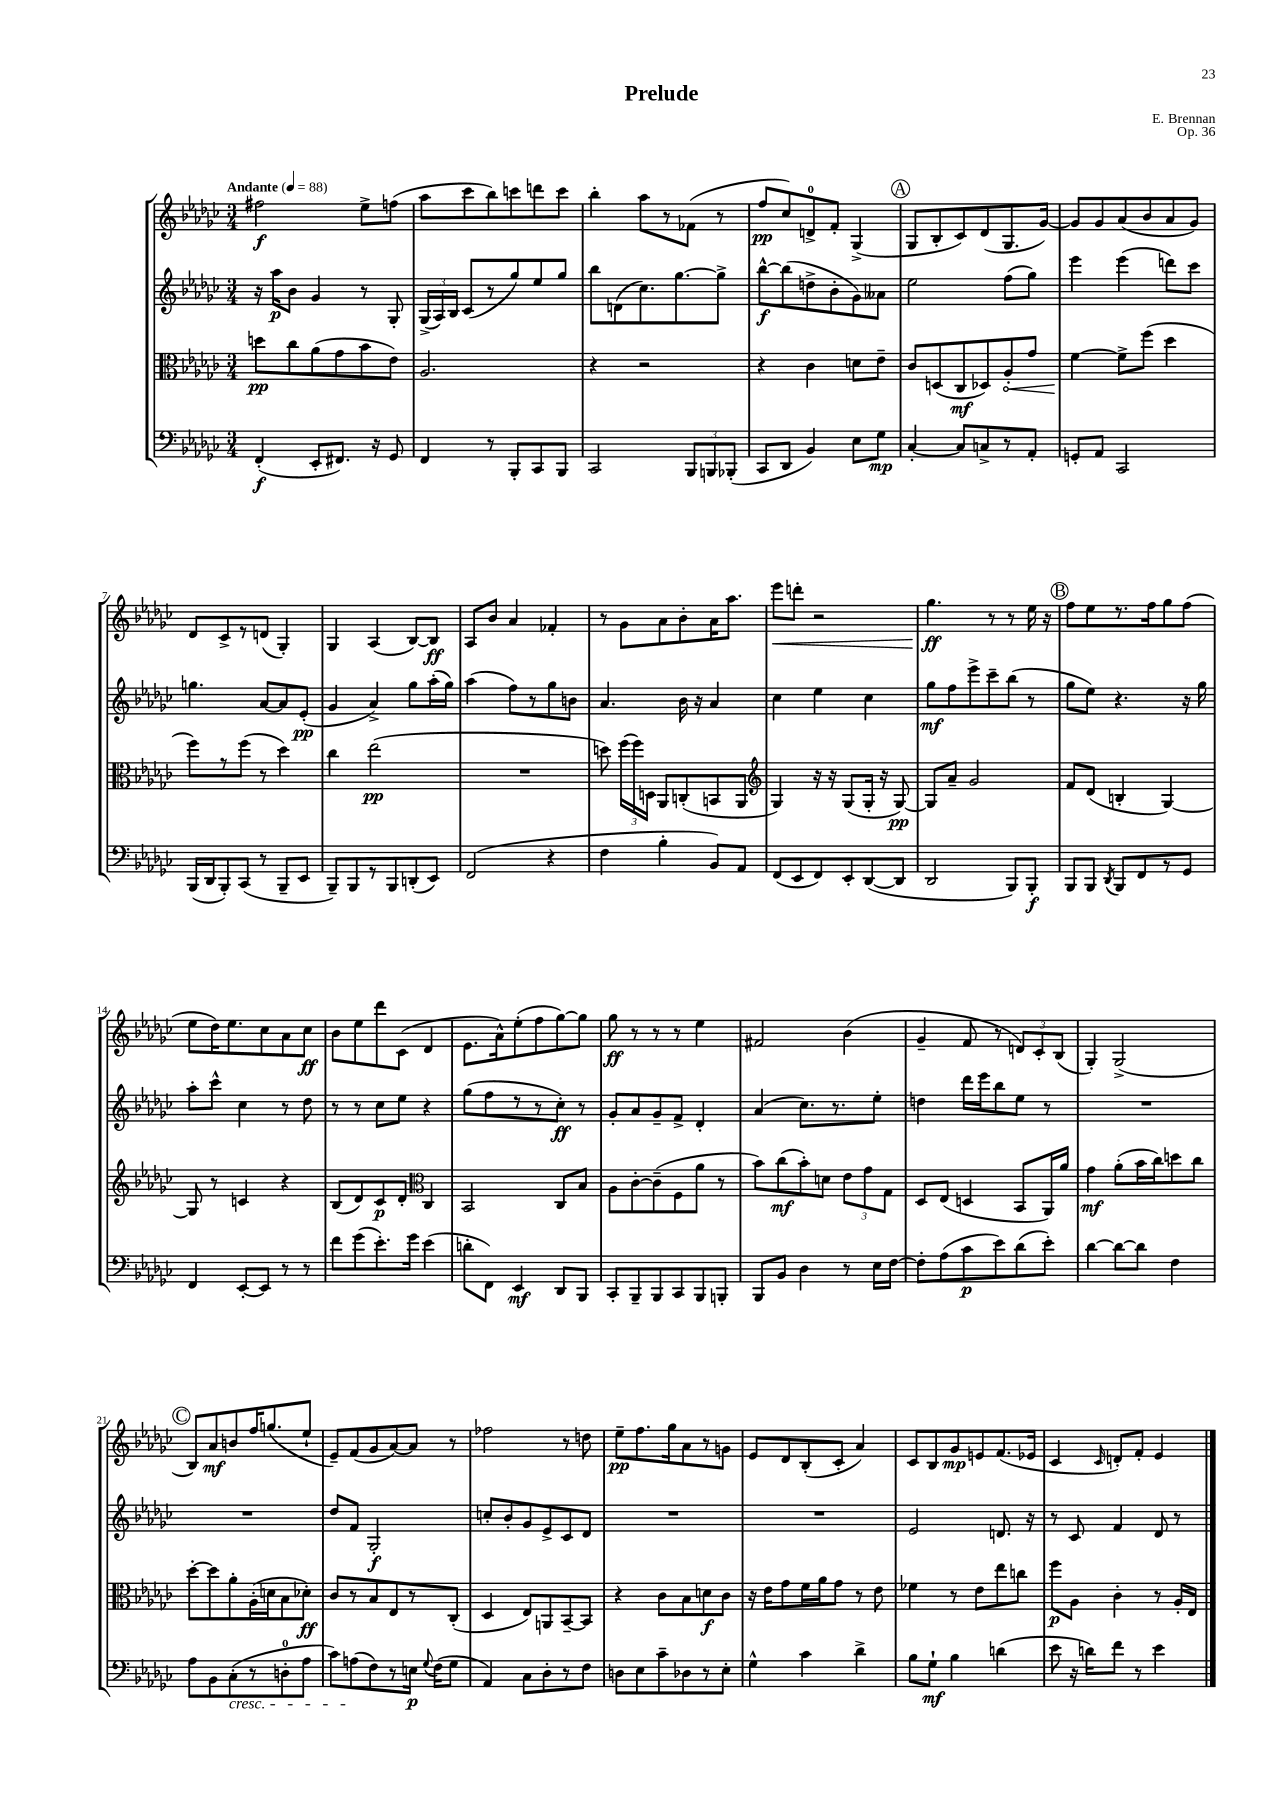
\header { title = "Prelude" composer = "E. Brennan" opus = "Op. 36" }
<<
\new StaffGroup <<
\new Staff = "s0" {
    \clef treble \key ges \major \numericTimeSignature \time 3/4 \tempo "Andante" 4 = 88
    \autoBeamOff fis''2\f ees''8[-> f''8]( |
    aes''8[ ces'''8 bes''8) c'''8 d'''8 c'''8] |
    bes''4-. aes''8[ r8 fes'8]( r8 |
    f''8[\pp ces''8) d'8-0-> f'8]-. ges4->( |
    \mark \markup { \circle "A" } ges8[ bes8-. ces'8) des'8( ges8. ges'16]~) |
    ges'8[ ges'8 aes'8( bes'8 aes'8 ges'8]) |
    des'8[ ces'8-> r8 d'8]( ges4-.) |
    ges4 aes4( bes8[~) bes8]\ff |
    aes8[ bes'8] aes'4 fes'4-. |
    r8 ges'8[ aes'8 bes'8-. aes'16 aes''8.] |
    ees'''8[\< d'''8]-. r2 |
    ges''4.\ff\! r8 r8 ees''16 r16 |
    \mark \markup { \circle "B" } f''8[ ees''8 r8. f''16 ges''8 f''8]( |
    ees''8[ des''16) ees''8. ces''8 aes'8 ces''8]\ff |
    bes'8[ ees''8 des'''8 ces'8]( des'4 |
    ees'8.[ aes'16-^) ees''8-.( f''8 ges''8~) ges''8] |
    ges''8\ff r8 r8 r8 ees''4 |
    fis'2 bes'4( |
    ges'4-- f'8 r8 \tuplet 3/2 { d'8[) ces'8-. bes8]( } |
    ges4-.) ges2->( |
    \mark \markup { \circle "C" } bes8[) aes'8\mf b'8 f''16 g''8.( ees''8]-! |
    ees'8[--) f'8( ges'8 aes'8~) aes'8] r8 |
    fes''2 r8 d''8 |
    ees''8[--\pp f''8. ges''16 aes'8 r8 g'8] |
    ees'8[ des'8 bes8-.( ces'8]-. aes'4) |
    ces'8[ bes8 ges'8\mp e'8 f'8.( ees'16] |
    ces'4 \grace { ces'16 } d'8[-.) f'8]-. ees'4 \bar "|." |
}
\new Staff = "s1" {
    \clef treble \key ges \major \numericTimeSignature \time 3/4
    \autoBeamOff r16 aes''16[\p bes'8] ges'4 r8 ges8-. |
    \tuplet 3/2 { ges16[->( aes16) bes16] } ces'8[( r8 ges''8) ees''8 ges''8] |
    bes''8[ d'8( ces''8.) ges''8.~ ges''8]-> |
    bes''8[~-^\f bes''8( d''8-> bes'8-. ges'8) aeses'8] |
    \mark \markup { \circle "A" } ees''2 f''8[( ges''8]) |
    ees'''4 ees'''4( d'''8[) ces'''8] |
    g''4. aes'8[~ aes'8 ees'8]-.\pp( |
    ges'4 aes'4->) ges''8[ aes''16-.( ges''16]) |
    aes''4( f''8[) r8 ges''8 b'8] |
    aes'4. bes'16 r16 aes'4 |
    ces''4 ees''4 ces''4 |
    ges''8[\mf f''8 ees'''8-> ces'''8-- bes''8]( r8 |
    \mark \markup { \circle "B" } ges''8[ ees''8]) r4. r16 ges''16 |
    aes''8[-. ces'''8]-^ ces''4 r8 des''8 |
    r8 r8 ces''8[ ees''8] r4 |
    ges''8[( f''8 r8 r8 ces''8]-.\ff) r8 |
    ges'8[-. aes'8 ges'8-- f'8]-> des'4-. |
    aes'4( ces''8.[) r8. ees''8]-. |
    d''4 des'''16[ ees'''16 bes''8 ees''8] r8 |
    R2. |
    \mark \markup { \circle "C" } R2. |
    des''8[ f'8] ges2-.\f |
    c''8[-. bes'8-. ges'8 ees'8-> ces'8 des'8] |
    R2. |
    R2. |
    ees'2 d'8. r16 |
    r8 ces'8 f'4 des'8 r8 \bar "|." |
}
\new Staff = "s2" {
    \clef alto \key ges \major \numericTimeSignature \time 3/4
    \autoBeamOff d''8[\pp ces''8 aes'8( ges'8 bes'8 ees'8]) |
    aes2. |
    r4 r2 |
    r4 ces'4 d'8[ ees'8]-- |
    \mark \markup { \circle "A" } ces'8[ d8( ces8\mf des8) \once \override Hairpin.circled-tip = ##t aes8-.\< ges'8] |
    f'4~\! f'8[-> f''8]( des''4 |
    f''8[) r8 f''8]( r8 des''4) |
    ces''4 ees''2\pp( |
    R2. |
    d''8) \tuplet 3/2 { f''16[( f''16) d16] } aes,8[ c8-.( b,8 aes,8] |
    \clef treble ges4) r16 r16 ges8[( ges16]-. r16 ges8~\pp) |
    ges8[ aes'8]-- ges'2 |
    \mark \markup { \circle "B" } f'8[ des'8]( b4-. ges4~) |
    ges8 r8 c'4 r4 |
    bes8[( des'8) ces'8\p des'8]-. \clef alto ces4 |
    bes,2 ces8[ bes8] |
    aes8[ ces'8~-. ces'8--( f8 aes'8] r8 |
    bes'8[) ces''8\mf( bes'8-.) d'8] \tuplet 3/2 { ees'8[ ges'8 ges8] } |
    des8[ ees8]( d4 bes,8[ aes,16) aes'16] |
    ges'4\mf aes'8[-.( bes'16 ces''16) d''8 ces''8] |
    \mark \markup { \circle "C" } des''8[~-. des''8 aes'8-. aes16-.( d'16 bes8 des'8]-.\ff) |
    ces'8[ r8 bes8 ees8 r8 ces8]-.( |
    des4 ees8[) a,8 bes,8~-- bes,8] |
    r4 ces'8[ bes8 d'8\f ces'8] |
    r16 ees'16[ ges'8 f'16 aes'16 ges'8] r8 ees'8 |
    fes'4 r8 ees'8[ ees''8 c''8] |
    f''8[\p aes8] ces'4-. r8 aes16[-. ees16] \bar "|." |
}
\new Staff = "s3" {
    \clef bass \key ges \major \numericTimeSignature \time 3/4
    \autoBeamOff f,4-.\f( ees,8[-. fis,8.]) r16 ges,8 |
    f,4 r8 bes,,8[-. ces,8 bes,,8] |
    ces,2 \tuplet 3/2 { bes,,8[ b,,8 bes,,8]-.( } |
    ces,8[ des,8] bes,4) ees8[ ges8]\mp |
    \mark \markup { \circle "A" } ces4~-. ces8[ c8-> r8 aes,8]-. |
    g,8[-. aes,8] ces,2 |
    bes,,16[( des,16 bes,,8-.) ces,8]( r8 bes,,8[-- ees,8] |
    bes,,8[--) bes,,8 r8 bes,,8 d,8-.( ees,8]) |
    f,2( r4 |
    f4 bes4-. bes,8[) aes,8] |
    f,8[( ees,8 f,8) ees,8-. des,8~( des,8] |
    des,2 bes,,8[) bes,,8]-.\f |
    \mark \markup { \circle "B" } bes,,8[ bes,,8] \acciaccatura { des,8 } bes,,8[ f,8 r8 ges,8] |
    f,4 ees,8[~-. ees,8] r8 r8 |
    f'8[ ges'8( ees'8.-.) ges'16] ees'4( |
    d'8[-. f,8]) ees,4\mf des,8[ bes,,8] |
    ces,8[-. bes,,8-- bes,,8 ces,8 bes,,8 b,,8]-. |
    bes,,8[ bes,8] des4 r8 ees16[ f16]~ |
    f8[-. aes8( ces'8\p ees'8) des'8( ees'8]-.) |
    des'4~ des'8[~ des'8] f4 |
    \mark \markup { \circle "C" } aes8[ bes,8 ces8-.\cresc( r8 d8-0-. aes8] |
    ces'8[) a8\!( f8) r8 e16]\p \appoggiatura { ges8 } f16[( ges8] |
    aes,4) ces8[ des8-. r8 f8] |
    d8[ ees8 ces'8-- des8 r8 ees8]-. |
    ges4-^ ces'4 des'4-> |
    bes8[ ges8]-!\mf bes4 d'4( |
    ees'8 r16 d'16[) f'8] r8 ees'4 \bar "|." |
}
>>
>>
